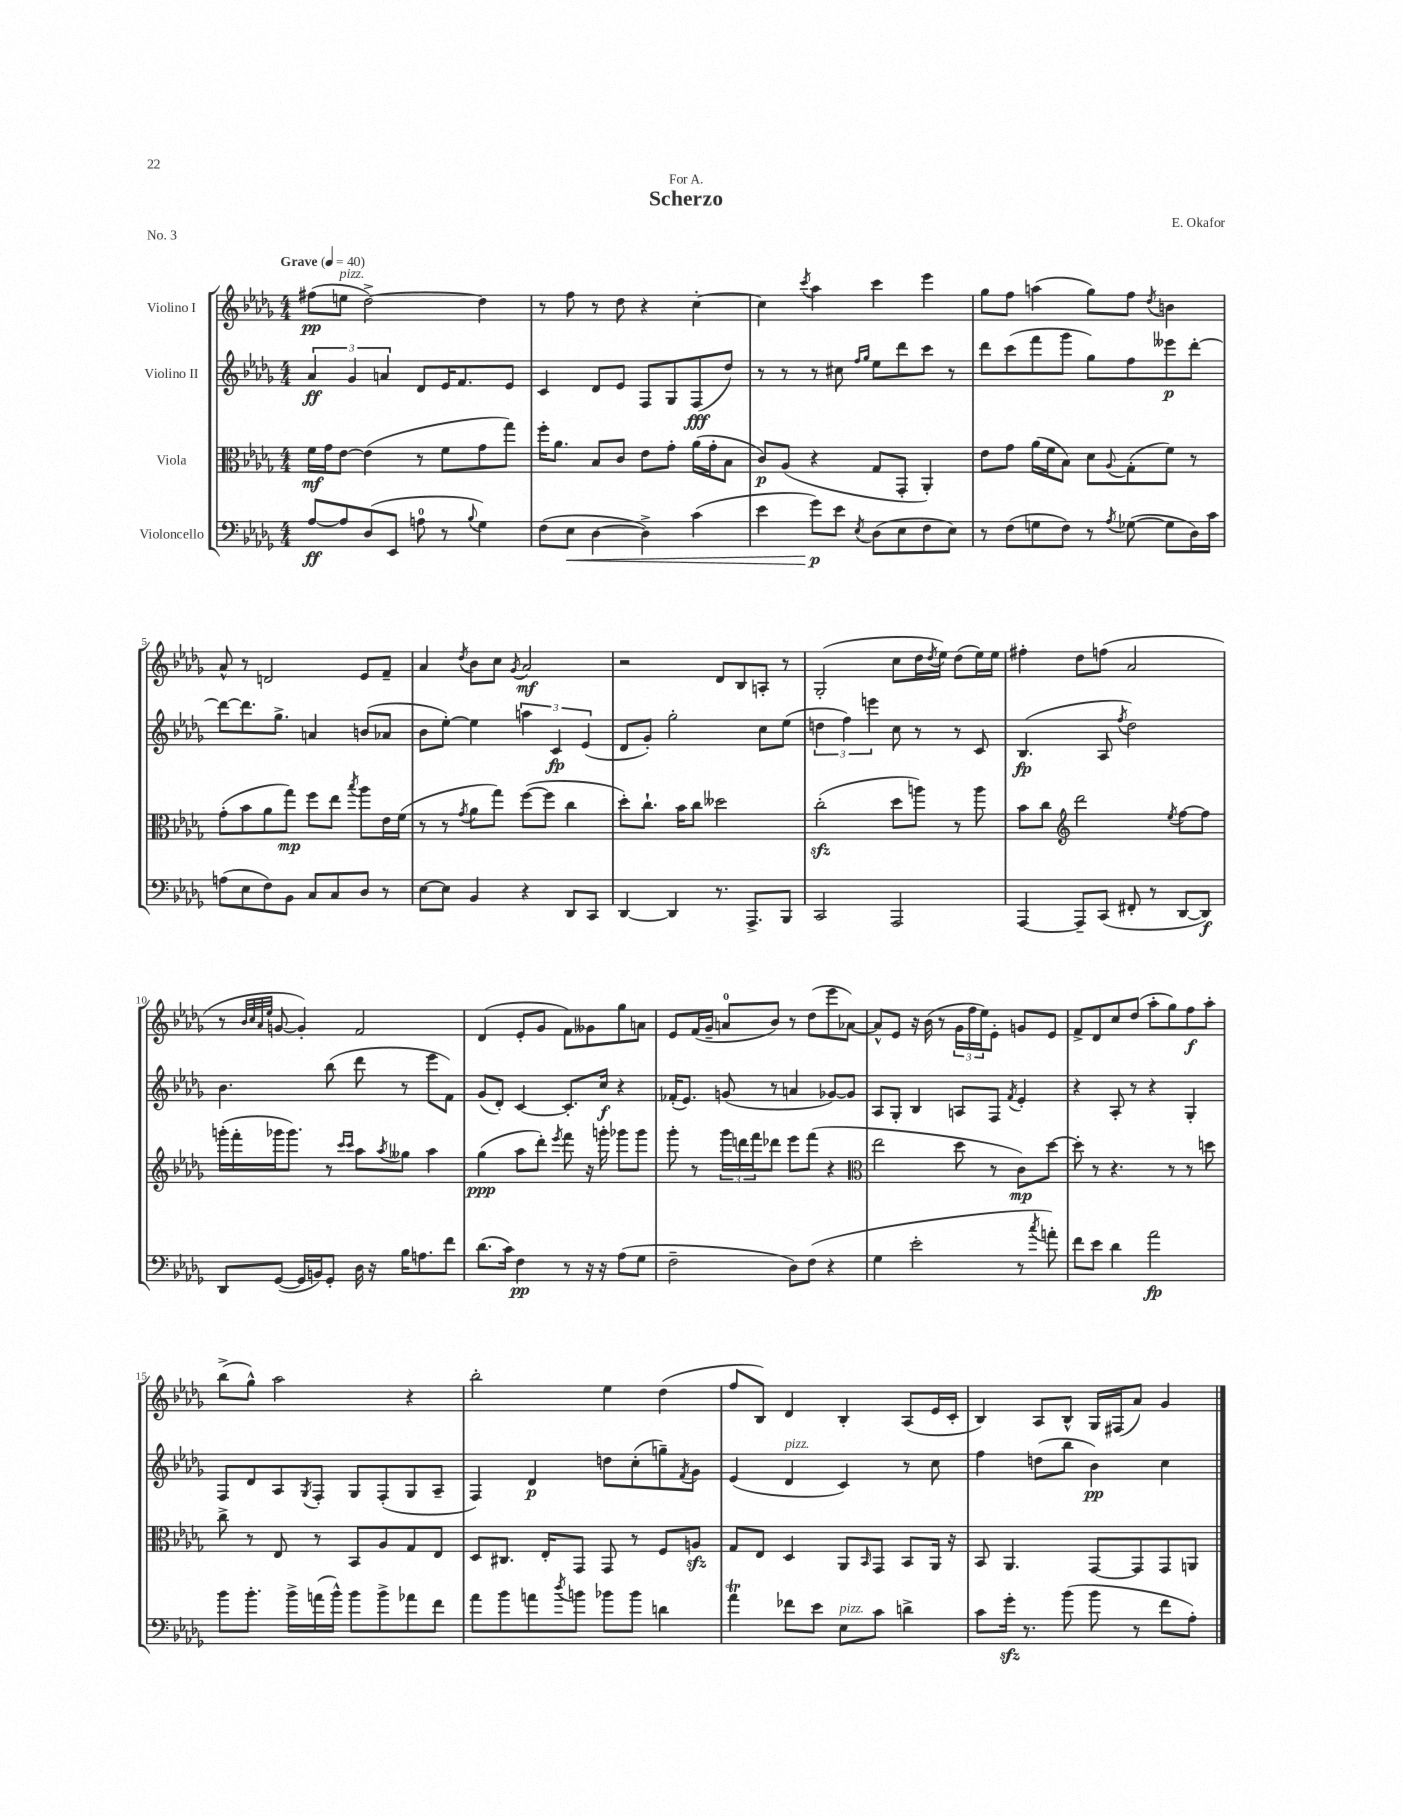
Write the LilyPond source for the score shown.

\header { title = "Scherzo" composer = "E. Okafor" dedication = "For A." piece = "No. 3" }
<<
\new StaffGroup <<
\new Staff = "s0" \with { instrumentName = "Violino I" } {
    \clef treble \key des \major \numericTimeSignature \time 4/4 \tempo "Grave" 4 = 40
    fis''8\pp( e''8^\markup { \italic "pizz." } des''2~->) des''4 |
    r8 f''8 r8 des''8 r4 c''4~-. |
    c''4 \acciaccatura { c'''8 } aes''4 c'''4 ees'''4 |
    ges''8 f''8 a''4( ges''8) f''8 \acciaccatura { des''8 } b'4 |
    aes'8-^ r8 d'2 ees'8 f'8-- |
    aes'4 \acciaccatura { des''8 } bes'8 c''8 \acciaccatura { ges'8 } aes'2\mf |
    r2 des'8 bes8 a8-. r8 |
    ges2-.( c''8 des''16 \acciaccatura { des''8 } ees''16) des''8( ees''16) ees''16 |
    fis''4-. des''8 f''8( aes'2 |
    r8 \grace { bes'32 c''32 aes'32 ees''32 } g'8~ g'4-.) f'2 |
    des'4( ees'8-. ges'8 f'8) geses'8 ges''8 a'8 |
    ees'8 f'16( ges'16-- a'8-0 bes'8) r8 des''8( ees'''8 aes'8~) |
    aes'8-^ ees'8 r16 bes'16( r8 \tuplet 3/2 { ges'16 f''16 ees''16) } ees'8-. g'8 ees'8 |
    f'8-> des'8 c''8 des''8( aes''8-. ges''8) f''8\f aes''8-. |
    bes''8->( ges''8-^) aes''2 r4 |
    bes''2-. ees''4 des''4( |
    f''8 bes8) des'4 bes4-. aes8( ees'16 c'16-. |
    bes4) aes8 bes8-^ ges16 fis16( aes'8) ges'4 \bar "|." |
}
\new Staff = "s1" \with { instrumentName = "Violino II" } {
    \clef treble \key des \major \numericTimeSignature \time 4/4
    \tuplet 3/2 { aes'4\ff ges'4 a'4 } des'8 ees'16 f'8. ees'8 |
    c'4 des'8 ees'8 f8 ges8 f8\fff( des''8) |
    r8 r8 r8 cis''8 \grace { f''16 ges''16 } ees''8 des'''8 c'''8 r8 |
    des'''8 c'''8( f'''8 ges'''8 ges''8) f''8 eeses'''8\p des'''8~-. |
    des'''8~ des'''8. ges''8.-> a'4 b'8( aes'8 |
    bes'8 ees''8~-.) ees''4 \tuplet 3/2 { a''4 c'4\fp ees'4( } |
    des'8 ges'8-.) ges''2-. c''8 ees''8( |
    \tuplet 3/2 { d''4 f''4) e'''4 } c''8 r8 r8 c'8 |
    bes4.\fp( aes8 \acciaccatura { f''8 } des''2) |
    bes'4. bes''8( des'''8 r8 ees'''8 f'8) |
    ges'8( des'8-.) c'4~ c'8.-. c''16\f r4 |
    fes'16-.( ees'8.) g'8( r8 a'4 ges'8~) ges'8 |
    aes8 ges8-. bes4 a8 f8 \acciaccatura { f'8 } ees'4-. |
    r4 aes8-. r8 r4 ges4-. |
    f8 des'8 aes8 \acciaccatura { ges8 } f8-. ges8 f8-.( ges8 aes8-- |
    f4) des'4\p d''8 c''8-.( g''8--) \acciaccatura { f'8 } ges'8 |
    ees'4( des'4^\markup { \italic "pizz." } c'4) r8 c''8 |
    f''4 d''8( bes''8 bes'4\pp) c''4 \bar "|." |
}
\new Staff = "s2" \with { instrumentName = "Viola" } {
    \clef alto \key des \major \numericTimeSignature \time 4/4
    f'16\mf ges'16 ees'8~ ees'4( r8 f'8 ges'8 ges''8) |
    f''16-. aes'8. bes8 c'8 ees'8 ges'8-. aes'16( ges'16-. bes8 |
    c'8\p) aes8( r4 ges8 ges,8-. aes,4-.) |
    ees'8 ges'8 aes'16( f'16 bes8) des'8 \appoggiatura { aes8 } ges8-.( f'8) r8 |
    ges'8-.( bes'8 aes'8 ges''8\mp) f''8 ees''8 \acciaccatura { bes''8 } aes''8 ees'16 f'16( |
    r8 r8 \acciaccatura { ges'8 } aes'8 ges''8) f''8~( f''8 c''4 |
    des''8-.) c''8.-! bes'16 c''8 deses''2 |
    c''2-.\sfz( des''8 a''8) r8 a''8 |
    bes'8 c''8 \clef treble des'''2 \acciaccatura { ees''8 } f''8~ f''8 |
    g'''16-.( f'''16-. ges'''16 ges'''8.) r8 \grace { c'''16 c'''16 } aes''8 \acciaccatura { aes''8 } geses''8 aes''4 |
    ges''4\ppp( aes''8 des'''8-.) \acciaccatura { ees'''8 } f'''8 r16 g'''16-. ges'''8 ges'''8 |
    ges'''8-. r8 \tuplet 3/2 { ges'''16 d'''16 f'''16 } des'''8 ees'''8 f'''8( r4 |
    \clef alto ees''2 des''8 r8 c'8\mp) des''8~ |
    des''8-. r8 r4. r8 r8 d''8 |
    c''8-> r8 ees8 r8 bes,8 aes8 ges8 ees8 |
    des8 cis8. ees16-. ges,8 ges,8 r8 f8 a8\sfz |
    ges8 ees8 des4 aes,8 \grace { bes,16 } ges,8 bes,8 aes,16 r16 |
    bes,8 aes,4. ges,8~ ges,8 ges,8 a,8 \bar "|." |
}
\new Staff = "s3" \with { instrumentName = "Violoncello" } {
    \clef bass \key des \major \numericTimeSignature \time 4/4
    aes8~\ff aes8 des8( ees,8 a8-0 r8 \appoggiatura { bes8 } ges4) |
    f8( ees8\< des4~ des4->) c'4( |
    ees'4 ges'8\p\!) ees'8 \acciaccatura { ees8 } des8( ees8 f8 ees8) |
    r8 f8( g8 f8) r8 \acciaccatura { aes8 } ges8~( ges8 des16) c'16 |
    a8( ees8 f8) bes,8 c8 c8 des8 r8 |
    ees8~ ees8 bes,4 r4 des,8 c,8 |
    des,4~ des,4 r8. aes,,8.-> bes,,8 |
    c,2 aes,,2 |
    aes,,4~ aes,,8-- c,8( fis,8-. r8 des,8~ des,8\f) |
    des,8 ges,8~( ges,16 b,16) ges,8-. des16 r16 bes16 a8. f'8 |
    des'8.( c'16) f4\pp r8 r16 r16 aes8( ges8 |
    f2-- des8) f8( r4 |
    ges4 ees'2-. r8 \acciaccatura { c''8 } a'8-.) |
    f'8 ees'8 des'4 aes'2\fp |
    bes'8 bes'8.-. bes'16-> a'16( bes'16-^) bes'8 bes'8-> aes'8 f'8 |
    aes'8 bes'8 a'8 \acciaccatura { des''8 } b'8 bes'8 bes'8 d'4 |
    aes'4\trill fes'8 ees'8 ees8^\markup { \italic "pizz." } c'8 d'4-> |
    c'8 ges'16-.\sfz r8. bes'8( bes'8 r8 f'8 aes8-.) \bar "|." |
}
>>
>>
